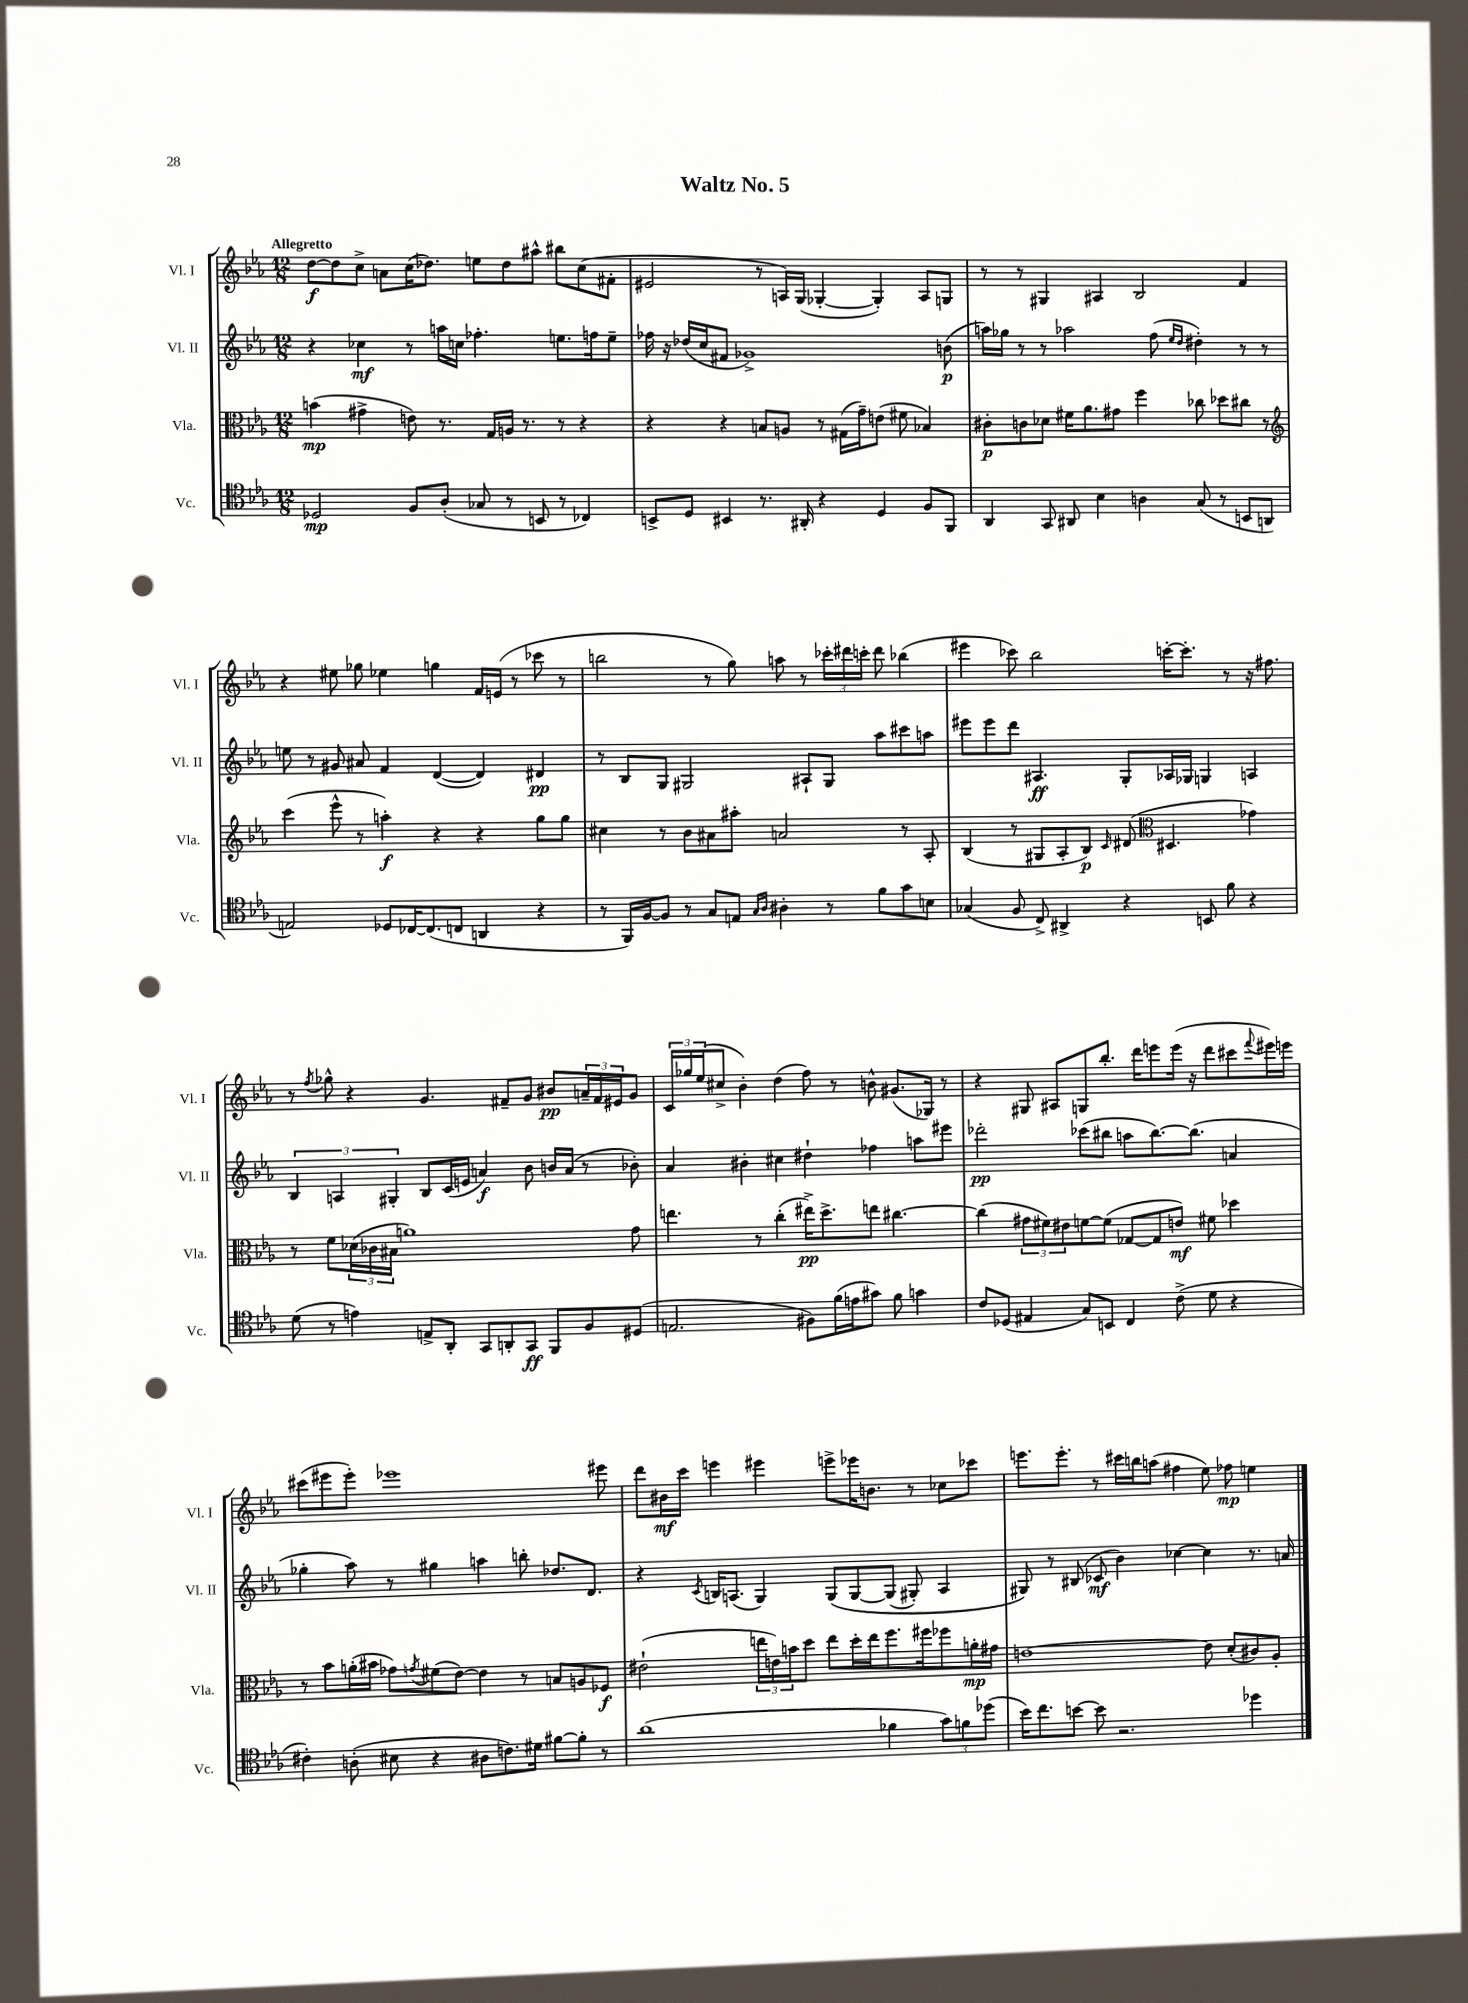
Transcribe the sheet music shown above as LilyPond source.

\header { title = "Waltz No. 5" }
<<
\new StaffGroup <<
\new Staff = "s0" \with { instrumentName = "Vl. I" shortInstrumentName = "Vl. I" } {
    \clef treble \key ees \major \numericTimeSignature \time 12/8 \tempo "Allegretto"
    d''8~\f d''8 c''8-> a'8 c''16( des''8.) e''8 des''8 ais''8-^ bis''8 c''8( fis'8-. |
    eis'2 r8 a16) g16( ges4~-. ges4-.) a8 g8 |
    r8 r8 gis4 ais4 bes2 f'4 |
    r4 eis''8 ges''8 ees''4 g''4 f'16 e'16( r8 ces'''8 r8 |
    b''2 r8 g''8) a''8 r8 \tuplet 3/2 { ces'''16-. dis'''16 c'''16-. } dis'''8 bes''4( |
    eis'''4 ces'''8) bes''2 c'''16~-. c'''8.-. r8 r16 fis''8. |
    r8 \acciaccatura { f''8 } ges''8-^ r4 g'4. fis'8-- g'8 bis'8\pp \tuplet 3/2 { a'16-- fis'16 eis'16 } g'8 |
    \tuplet 3/2 { c'16 ges''16 ees''16( } cis''8-> bes'4-.) d''4( f''8) r8 b'8-^ gis'8.( ges16) r8 |
    r4 gis8 ais8 g8 bes''8.-. d'''16 e'''8 e'''16( r16 d'''8 cis'''8 \appoggiatura { f'''8 } eis'''16) e'''16 |
    cis'''8( eis'''8 eis'''8-.) ees'''1 eis'''8 |
    d'''8 bis'16\mf c'''16 e'''4 eis'''4 e'''8-> ees'''16 b'8. r8 ces''8 ces'''8 |
    e'''8. e'''8.-. r8 cis'''16 b''16 a''8( fis''4 ees''8) fes''8\mp e''4 \bar "|." |
}
\new Staff = "s1" \with { instrumentName = "Vl. II" shortInstrumentName = "Vl. II" } {
    \clef treble \key ees \major \numericTimeSignature \time 12/8
    r4 ces''4\mf r8 a''16 c''16 fes''4.-. e''8. f''16 e''8-- |
    fes''16 r16 des''16( c''16 fis'8 ges'1->) b'8\p( |
    a''16) ges''16 r8 r8 aes''2 f''8( \grace { ees''16 d''16 } dis''4-.) r8 r8 |
    e''8 r8 gis'8 ais'8 f'4 d'4~( d'4) dis'4\pp |
    r8 bes8 g8 gis2 ais8-! gis8 aes''8 cis'''8 a''8 |
    eis'''8 eis'''8 d'''8 ais4.\ff g8-. aes16 ges16 g4 a4 |
    \tuplet 3/2 { bes4 a4 gis4-. } bes8 c'16( e'16 a'4\f) bes'8 b'16 a'16( r8 bes'8-.) |
    aes'4 bis'4-. cis''4 dis''4-! fes''4 a''8 eis'''8 |
    des'''2-.\pp ces'''8( bis''8 a''8 bis''8.~) bis''8.( a'4 |
    ges''4-. aes''8) r8 gis''4 a''4 b''8-. des''8. d'8. |
    r4 \acciaccatura { c'8 } b16 a8.( g4) g8\( g8~ g8( gis8-.) a4 |
    gis8\) r8 bis8( ces'8\mf bes'4) ces''4~ ces''4 r8. a'16 \bar "|." |
}
\new Staff = "s2" \with { instrumentName = "Vla." shortInstrumentName = "Vla." } {
    \clef alto \key ees \major \numericTimeSignature \time 12/8
    b'4\mp( gis'4-> e'8) r8. g16 a16 r8. r8 r4 |
    r4 r4 b8 a8 r8 gis16( g'16--) e'8( fis'8 bes4) |
    cis'8-.\p c'8 des'8 fis'16 aes'8. gis'8 f''4 ces''8 des''8 cis''8 r8 |
    \clef treble c'''4( ees'''8-^ r8 a''4-.\f) r4 r4 g''8 g''8 |
    cis''4 r8 bes'8 ais'8 ais''8-. a'2 r8 aes8-. |
    bes4( r8 gis8 aes8-. bes8\p) \grace { c'16 } dis'8( \clef alto dis4. ges'4) |
    r8 f'8 \tuplet 3/2 { des'16( ces'16 bis16 } a'1) g'8 |
    e''4. r8 c''4-.( eis''16->\pp) d''8.-> e''8 cis''4.~ |
    cis''4( \tuplet 3/2 { gis'8 fis'8) eis'8 } f'8~ f'8( ges8~ ges8 e'8\mf) fis'8 des''4 |
    r8 bes'8 a'16-.( bis'16 ges'8) \acciaccatura { g'8 } fis'8( ees'8~) ees'4 r8 b8 a8 fes8\f |
    eis'2-!( \tuplet 3/2 { e''16 e'16) b'16 } d''8 e''8 d''16-. e''16 f''8. fis''16 fes''8 a'16-.\mp gis'16 |
    e'1~ e'8 d'8-.( cis'8) aes8-. \bar "|." |
}
\new Staff = "s3" \with { instrumentName = "Vc." shortInstrumentName = "Vc." } {
    \clef tenor \key ees \major \numericTimeSignature \time 12/8
    des2\mp f8 aes8-.( ges8 r8 b,8 r8 ces4) |
    b,8-> d8 bis,4 r8. ais,16-. r4 d4 f8 f,8 |
    aes,4 g,8 ais,8 bes4 a4 g8( r8 b,8 a,8 |
    e2) des8 ces16~ ces8.( c8 a,4 r4 |
    r8 f,16) f16~ f8 r8 g8 e8 \grace { g16 aes16 } ais4-. r8 f'8 g'8 b8 |
    ges4( f8 c8->) ais,4-> r4 b,8 f'8 r4 |
    d'8( r8 e'4) e8-> aes,8-. g,8 a,8-. g,8\ff f,8 f8 dis8( |
    e2. fis8) f'16( e'16 gis'8) f'8 g'4 |
    c'8 des8( eis4 g8) b,8 c4 c'8->( d'8 r4 |
    cis'4-.) a8-.( bis8 r4 ais8 c'8.) dis'16 fis'8~ fis'8-. r8 |
    aes'1( fes'4 \tuplet 3/2 { g'8) f'8 des''8( } |
    bes'16) c''8. b'8~ b'8 r2. des''4 \bar "|." |
}
>>
>>
\layout { \context { \Score \remove "Bar_number_engraver" } }
